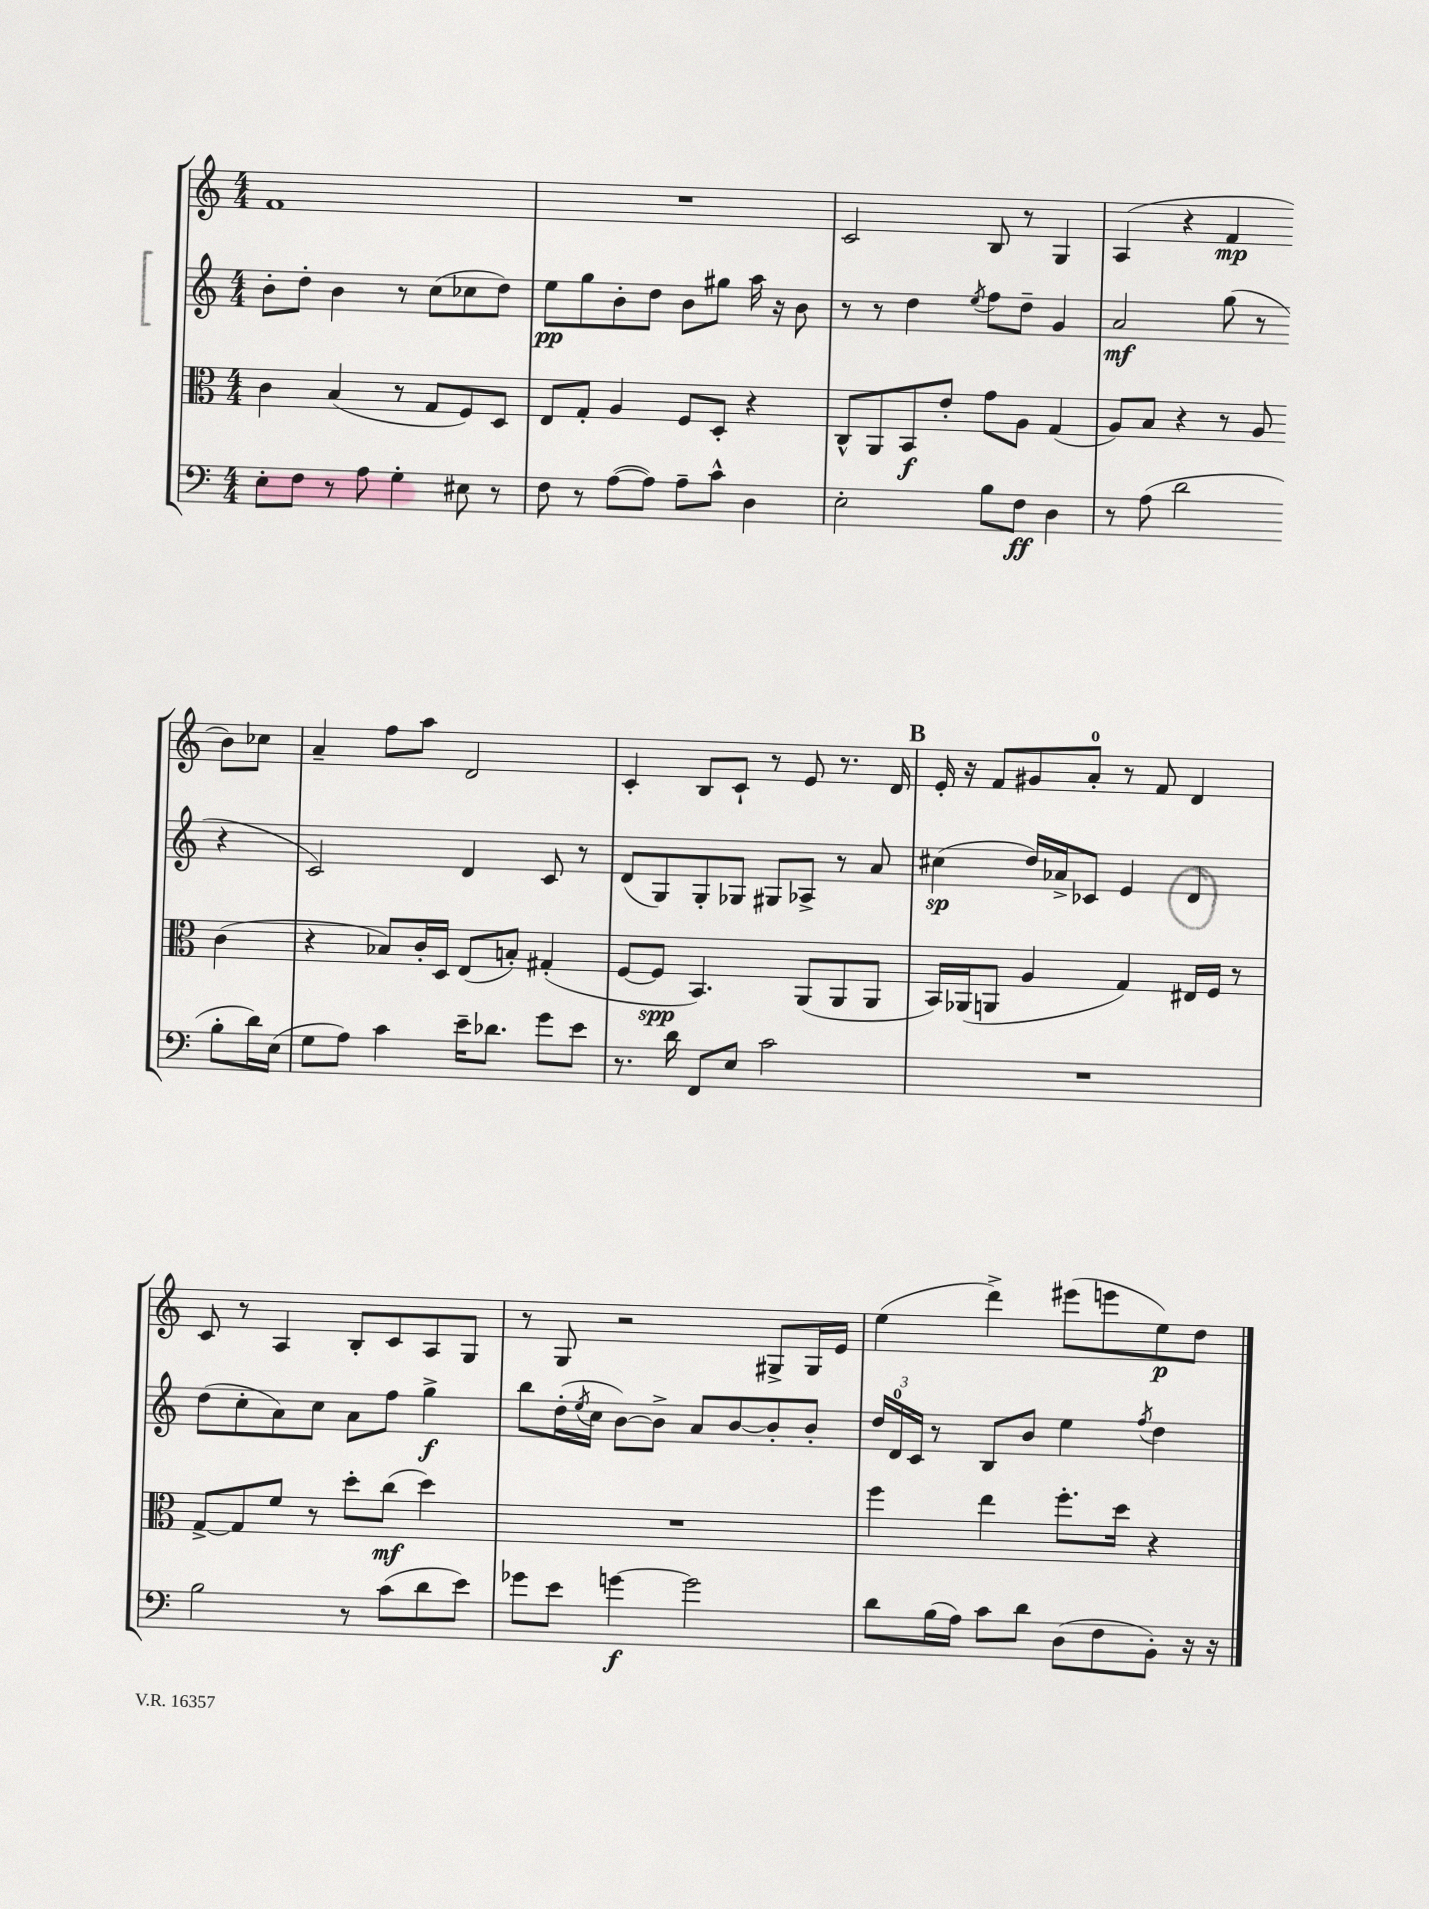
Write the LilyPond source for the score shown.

<<
\new StaffGroup <<
\new Staff = "s0" {
    \clef treble \key c \major \numericTimeSignature \time 4/4
    f'1 |
    R1 |
    c'2 b8 r8 g4 |
    a4( r4 f'4\mp b'8) ces''8 |
    a'4-- f''8 a''8 d'2 |
    c'4-. b8 c'8-! r8 e'8 r8. d'16 |
    \mark \markup { \bold "B" } e'16-. r16 f'8 gis'8 a'8-0-. r8 f'8 d'4 |
    c'8 r8 a4 b8-. c'8 a8 g8 |
    r8 g8 r2 gis8-> gis16 e'16 |
    e''4( d'''4->) eis'''8( e'''8 e''8\p) d''8 \bar "|." |
}
\new Staff = "s1" {
    \clef treble \key c \major \numericTimeSignature \time 4/4
    b'8-. d''8-. b'4 r8 c''8( ces''8 d''8) |
    e''8\pp g''8 b'8-. d''8 b'8 gis''8 a''16 r16 b'8 |
    r8 r8 d''4 \acciaccatura { e''8 } f''8 d''8-- g'4 |
    a'2\mf g''8( r8 r4 |
    c'2) d'4 c'8 r8 |
    d'8( g8) g8-. ges8 gis8 aes8-> r8 a'8 |
    \mark \markup { \bold "B" } cis''4\sp( d''16) aes'16-> ces'8 e'4 d'4 |
    d''8( c''8-. a'8) c''8 a'8 f''8 g''4->\f |
    b''8 d''16-.( \acciaccatura { e''8 } c''16 b'8~) b'8-> a'8 b'8~ b'8-. b'8-. |
    \tuplet 3/2 { d''16 d'16-0 c'16 } r8 b8 b'8 e''4 \acciaccatura { f''8 } d''4 \bar "|." |
}
\new Staff = "s2" {
    \clef alto \key c \major \numericTimeSignature \time 4/4
    c'4 b4( r8 g8 f8) d8 |
    e8 g8-. a4 f8 d8-. r4 |
    c8-^ a,8 b,8\f e'8-. g'8 a8 g4( |
    a8) b8 r4 r8 a8 c'4( |
    r4 bes8) c'16-. d16 e8( b8-.) gis4-.( |
    f8~ f8\spp b,4.) a,8( a,8 a,8 |
    \mark \markup { \bold "B" } b,16) aes,16( a,8 a4 g4) eis16 f16 r8 |
    g8~-> g8 f'8 r8 d''8-. c''8\mf( d''4) |
    R1 |
    f''4 e''4 f''8.-. d''16 r4 \bar "|." |
}
\new Staff = "s3" {
    \clef bass \key c \major \numericTimeSignature \time 4/4
    e8-. f8 r8 a8 g4-. eis8 r8 |
    f8 r8 a8~( a8) a8-- c'8-^ d4 |
    e2-. b8 f8\ff d4 |
    r8 a8( d'2 b8-. d'16) e16( |
    g8 a8) c'4 e'16-- des'8. g'8 e'8 |
    r8. d'16 f,8 e8 c'2 |
    \mark \markup { \bold "B" } R1 |
    b2 r8 c'8( d'8 e'8) |
    ges'8 e'8 g'4~\f g'2 |
    d'8 b16( a16) c'8 d'8 d8( f8 b,8-.) r16 r16 \bar "|." |
}
>>
>>
\layout { \context { \Score \remove "Bar_number_engraver" } }
